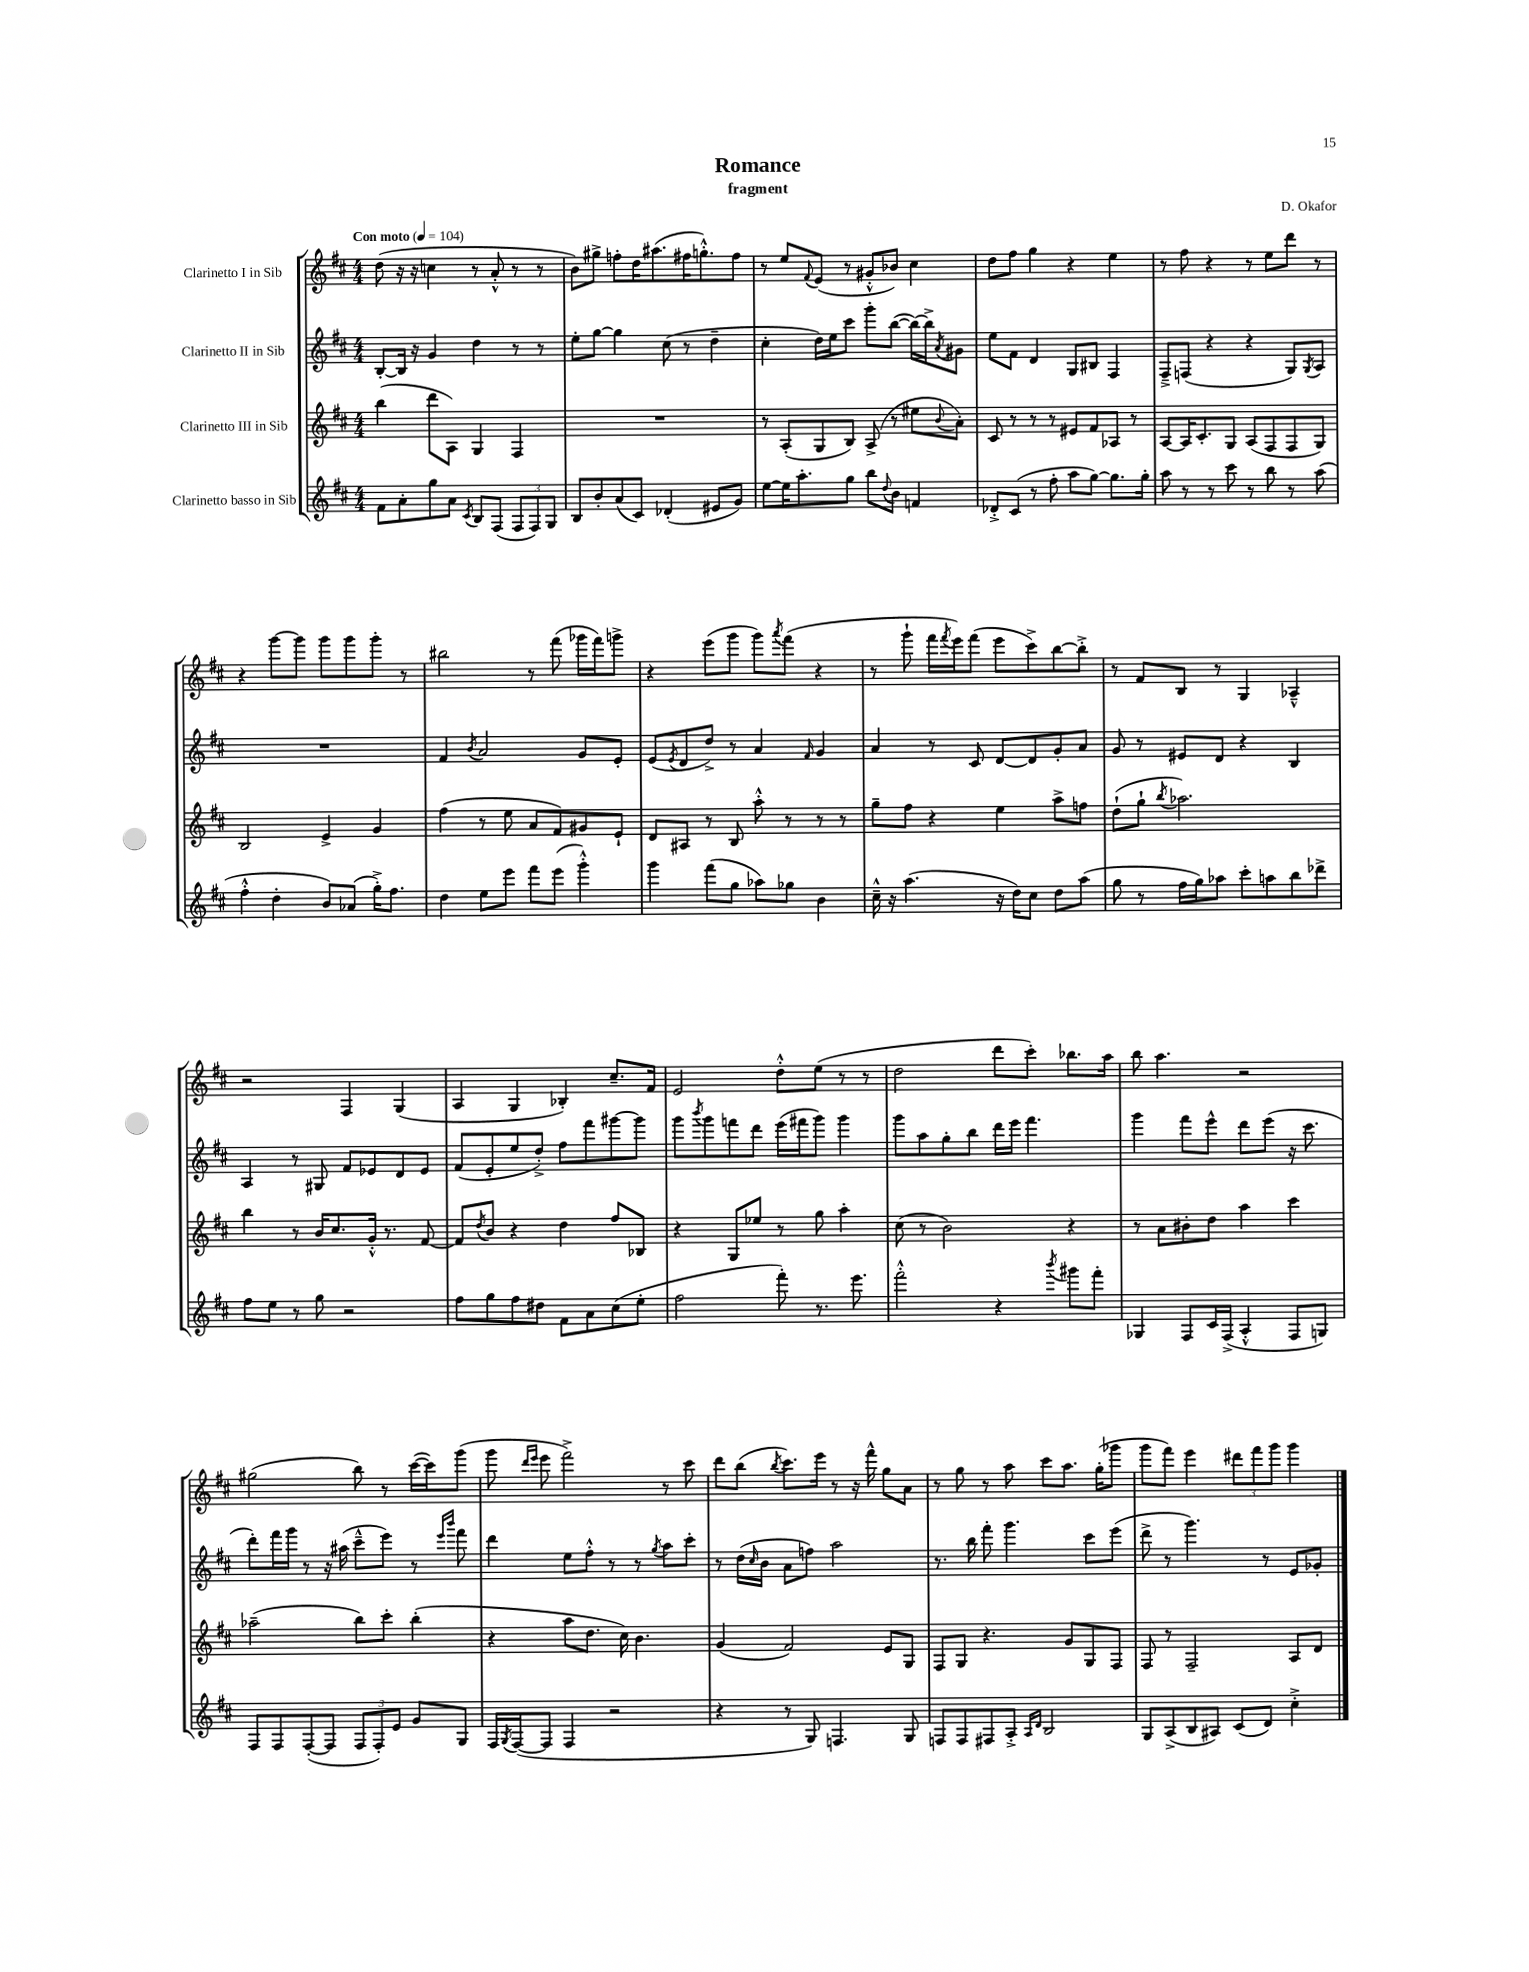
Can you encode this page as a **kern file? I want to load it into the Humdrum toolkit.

**kern	**kern	**kern	**kern
*part4	*part3	*part2	*part1
*staff4	*staff3	*staff2	*staff1
*I"Clarinetto basso in Sib	*I"Clarinetto III in Sib	*I"Clarinetto II in Sib	*I"Clarinetto I in Sib
*clefG2	*clefG2	*clefG2	*clefG2
*k[f#c#]	*k[f#c#]	*k[f#c#]	*k[f#c#]
*M4/4	*M4/4	*M4/4	*M4/4
*MM104	*MM104	*MM104	*MM104
=1	=1	=1	=1
!	!	!	!LO:TX:a:B:t=Con moto
8f#\L	(4bb\	[8B'/L	(8dd\
8a'\	.	16B/Jk]	16r
.	.	16r	16r
8gg\	8ddd\L	4g/	4ccn\
8a\J	8A\J)	.	.
8qc#/	.	.	.
8B/L	4G/	4dd\	8r
(8F#/J	.	.	8a'^^/
12F#/L	4F#/	8r	8r
12F#/)	.	.	.
.	.	8r	8r
12G/J	.	.	.
=2	=2	=2	=2
8B/L	1r	8ee'\L	8b\L)
8b'/	.	[8gg\J	8gg#X^\J
(8a/	.	4gg\]	8ffn'\L
8c#/J)	.	.	16dd\K
.	.	.	(8.aa#X\
(4d-X'/	.	(8cc#\	.
.	.	8r	16ff#X\K
.	.	.	8.ggn'^^\)
8e#X/L	.	4dd~\	.
8g/J)	.	.	8ff#\J
=3	=3	=3	=3
[8ee\L	8r	4cc#'\	8r
16ee\K]	(8A'/L	.	8ee/L
8.aa'\	.	.	.
.	.	.	8qqf#/
.	8G/	16dd\LL)	(8e/J
.	.	16ee\J	.
8gg\J	8B/J)	8ccc#\J	8r
8bb\L	(8A^/	8ggg'\L	8g#X'^^/L
8qqdd/	.	.	.
8b\J	8r	([8bb\J	8b-X/J)
4fn/	8ee#X\L	16bb\LL_)	4cc#\
.	.	16bb^\J]	.
.	8qqb/	8qa/	.
.	8a'\J)	8g#X\J	.
=4	=4	=4	=4
8d-X'^/L	8c#/	8ee\L	8dd\L
(8c#/J	8r	8f#\J	8ff#\J
8r	8r	4d/	4gg\
8ff#'\	8r	.	.
8aa\L	8e#X/L	8G/L	4r
[8gg\J)	8f#/	8B#X/J	.
8.gg\L]	8A-X/J	4F#/	4ee\
.	8r	.	.
16gg'\Jk	.	.	.
=5	=5	=5	=5
8aa\	[8A/L	8F#~^/L	8r
8r	16A/K]	(8Fn/J	8ff#\
.	8.c#'/	.	.
8r	.	4r	4r
8ccc#\	8G/J	.	.
8r	(8A/L	4r	8r
8bb\	8F#/	.	8ee\L
8r	8F#/	8G/L)	8ddd\J
.	.	8qG/	.
(8aa\	8G/J)	8A/J	8r
!!LO:LB:g=z
=6	=6	=6	=6
4ff#'^^\	2B/	1r	4r
4dd'\	.	.	[8ggg\L
.	.	.	8ggg\J]
8b/L)	4e^/	.	8ggg\L
(8a-X/J	.	.	8ggg\
16gg'^\KL)	4g/	.	8ggg'\J
8.ff#\J	.	.	.
.	.	.	8r
=7	=7	=7	=7
4dd\	(4ff#\	4f#/	2bb#X\
.	.	8qb/	.
8ee\L	8r	2a/	.
8eee\J	8ee\	.	.
8fff#\L	8a/L	.	8r
(8eee\J	8f#/)	.	(8fff#\
4ggg'^^\)	8g#X/	8g/L	16ggg-X\LL
.	.	.	16fff#\J)
.	8e`/J	8e'/J	8gggn^\J
=8	=8	=8	=8
4ggg\	8d/L	(8e/L	4r
.	.	8qe/	.
.	8A#X/J	8d/	.
(8fff#\L	8r	8dd^/J)	(8eee\L
8gg\J	8B/	8r	8ggg\J
8aa-X\L)	8aa'^^\	4a/	8ggg\L)
.	.	.	8qaaa/
8gg-X\J	8r	.	(8fff#\J
.	.	16qqf#/	.
4b\	8r	4g/	4r
.	8r	.	.
=9	=9	=9	=9
16cc#~^^\	8gg~\L	4a/	8r
16r	.	.	.
(4.aa\	8ff#\J	.	8ggg`\
.	4r	8r	16fff#\LL
.	.	.	8qfff#/
.	.	.	16eee\J)
.	.	8c#/	(8fff#\J
16r	4ee\	[8d/L	8eee\L
16dd\KL)	.	.	.
8cc#\J	.	8d/]	8ccc#^\)
8dd\L	8aa^\L	8g'/	[8bb\
(8aa\J	8ffn\J	8a/J	8bb'^\J]
=10	=10	=10	=10
8gg\	(8dd`\L	8g/	8r
8r	8gg`\J	8r	8f#/L
.	8qbb/	.	.
16ff#\LL	2.aa-X\)	8e#X/L	8B/J
16gg\J)	.	.	.
8aa-X\J	.	8d/J	8r
8ccc#'\L	.	4r	4G/
8aan\	.	.	.
8bb\	.	4B/	4A-X~^^/
8ddd-X^\J	.	.	.
!!LO:LB:g=z
=11	=11	=11	=11
8ff#\L	4bb\	4A/	2r
8ee\J	.	.	.
8r	8r	8r	.
8gg\	16b/KL	8G#X/	.
.	8.cc#/	.	.
2r	.	8f#/L	4F#/
.	16g'^^/Jk	8e-X/	.
.	8.r	.	.
.	.	8d/	(4G/
.	[8f#/	8e-/J	.
=12	=12	=12	=12
8ff#\L	8f#/L]	(8f#/L	4A/
.	8qdd/	.	.
8gg\	8b/J	8e'/	.
8ff#\	4r	8ee/	4G/
8dd#X\J	.	8dd'^/J)	.
8f#\L	4dd\	8ff#\L	4B-X'/)
8a\	.	8fff#\	.
(8cc#\	8ff#/L	[8ggg#X\	8.cc#~/L
8ee'\J	8B-X/J	8ggg#\J]	.
.	.	.	16f#/Jk
=13	=13	=13	=13
2ff#\	4r	8ggg\L	2e/
.	.	8qbbb/	.
.	.	8ggg\	.
.	8G/L	8fffn\	.
.	8ee-X/J	8ddd\J	.
8fff#'\)	8r	(16eee\LL	8dd'^^\L
.	.	16fff#X\J	.
8.r	8gg\	8ggg\J)	(8ee\J
.	4aa'\	4ggg\	8r
8.eee\	.	.	.
.	.	.	8r
=14	=14	=14	=14
2fff#'^^\	(8cc#\	8ggg\L	2dd\
.	8r	8aa\	.
.	2b\)	8gg'\	.
.	.	8bb\J	.
4r	.	16ddd\LL	8ddd\L
.	.	16eee\JJ	.
.	.	4.fff#\	8ccc#'\J)
8qbbb/	.	.	.
8ggg#X\L	4r	.	8.bb-X\L
8fff#'\J	.	.	.
.	.	.	16aa\Jk
=15	=15	=15	=15
4G-X/	8r	4ggg\	8bb\
.	8a\L	.	4.aa\
8F#/L	8b#X'\	8fff#\L	.
16c#/L	8dd\J	8eee^^\J	.
(16F#^/JJ	.	.	.
4A'^^/	4aa\	8ddd\L	2r
.	.	(8eee\J	.
8F#/L	4ccc#\	16r	.
.	.	8.ccc#\	.
8Gn/J)	.	.	.
!!LO:LB:g=z
=16	=16	=16	=16
8F#/L	(2aa-X~\	8ddd'\L)	(2gg#X\
8F#/	.	16fff#\L	.
.	.	16ggg\JJ	.
([8F#'/	.	8r	.
8F#/J]	.	16r	.
.	.	(16aa#X\	.
12F#/L	8bb\L)	8ccc#~^^\L	8bb\)
12F#'/)	.	.	.
.	8ccc#'\J	8eee\J)	8r
12e/J	.	.	.
8g/L	(4bb'\	8r	([16ccc#\LL
.	.	.	16ccc#\J])
.	.	16qqeee/LL	.
.	.	16qqbbb/JJ	.
8G/J	.	8fff#\	(8ggg\J
=17	=17	=17	=17
16F#/LL	4r	4ddd\	8ggg\
8qG/	.	.	.
([16F#/J	.	.	.
.	.	.	16qqddd/LL
.	.	.	16qqeee/JJ
8F#/J]	.	.	8eee\
4F#/	8aa\L	8ee\L	2fff#^\)
.	8.dd\J	8ff#'^^\J	.
2r	.	8r	.
.	16cc#\)	.	.
.	4.b\	8r	.
.	.	8qgg/	.
.	.	8aa\L	8r
.	.	8ccc#'\J	8ccc#\
=18	=18	=18	=18
4r	(4g/	8r	8ddd\L
.	.	(16dd\LL	(8bb\J
.	.	16qqcc#/	.
.	.	16b\JJ	.
.	.	.	8qbb/
8r	2f#/)	8a\L	8.ccc#\L)
8G/)	.	8ffn\J)	.
.	.	.	16eee\Jk
4.Fn/	.	2aa\	8r
.	.	.	16r
.	.	.	16fff#^^\
.	8e/L	.	8gg\L
8G/	8G/J	.	8a\J
=19	=19	=19	=19
8Fn/L	8F#/L	8.r	8r
8F/	8G/J	.	8gg\
.	.	16bb\	.
8F#X/	4.r	8fff#'\	8r
8A'^/J	.	4.ggg\	8aa\
16qqA/LL	.	.	.
16qqd/JJ	.	.	.
2B/	.	.	8ccc#\L
.	8g/L	.	8.aa\J
.	8G/	8ccc#\L	.
.	.	.	(16gg'\KL
.	8F#/J	(8eee\J	8ggg-X\J
=20	=20	=20	=20
8G/L	8F#/	8ddd^\	8ggg\L
(8A^/	8r	8r	8fff#\J)
8B/	2F#~/	4.ggg\)	4eee\
8A#X/J)	.	.	.
(8c#/L	.	.	12ddd#X\L
.	.	.	12fff#\
8d/J)	.	8r	.
.	.	.	12ggg\J
4cc#'^\	8A/L	8e/L	4ggg\
.	8d/J	8g-X'/J	.
==	==	==	==
*-	*-	*-	*-
